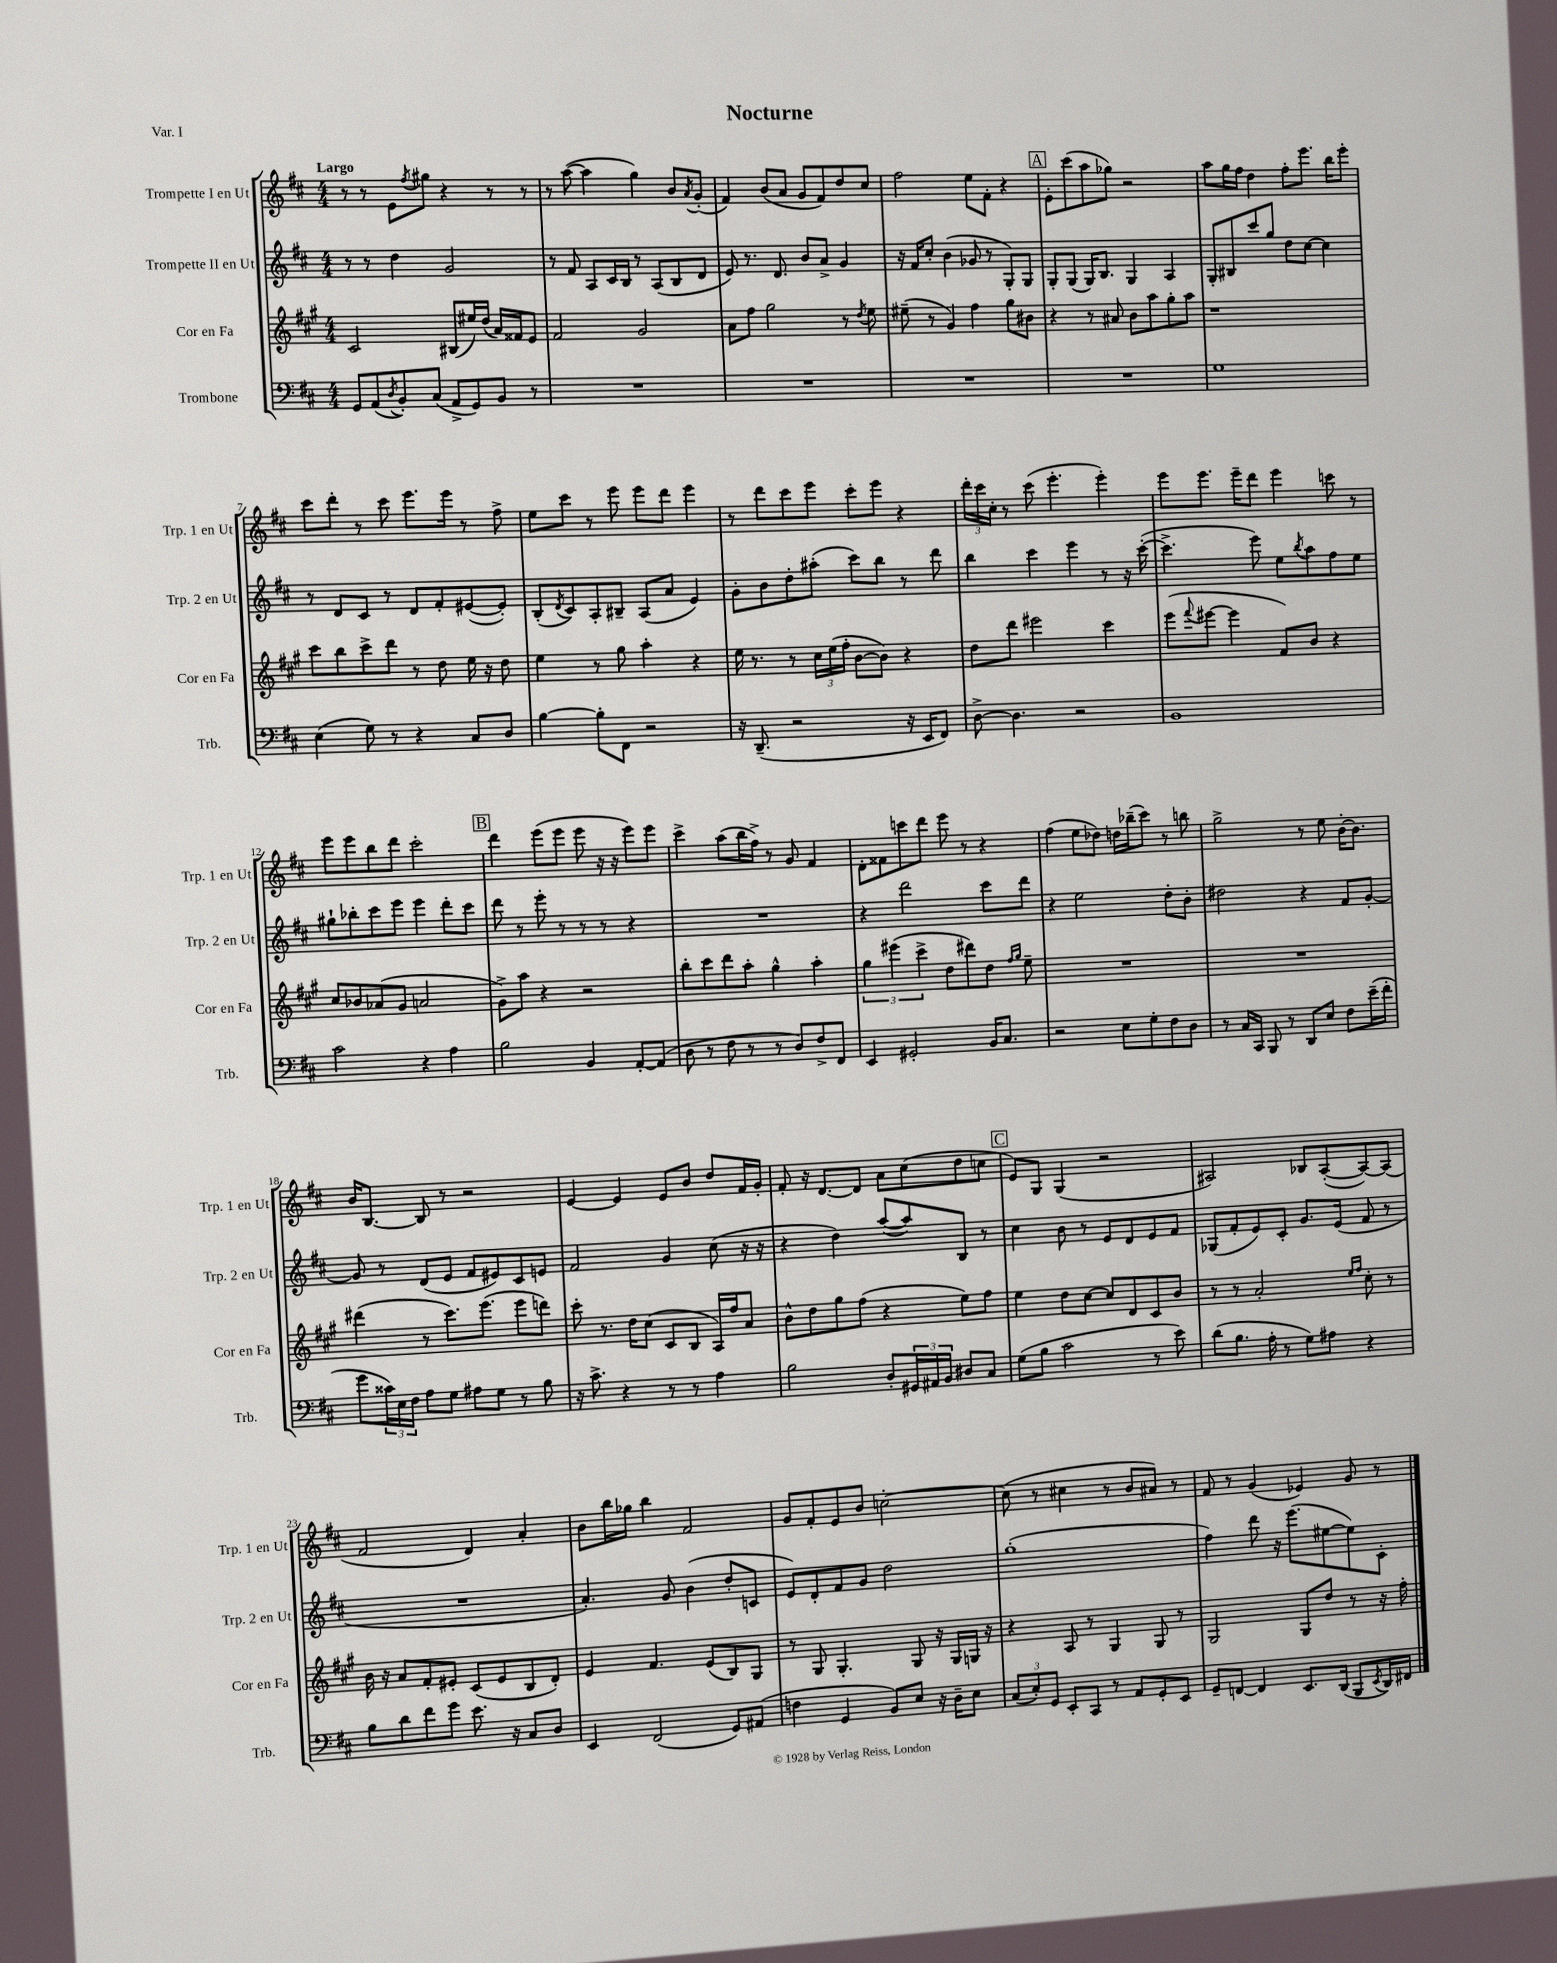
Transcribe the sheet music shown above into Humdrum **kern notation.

**kern	**kern	**kern	**kern
*staff4	*staff3	*staff2	*staff1
*clefF4	*clefG2	*clefG2	*clefG2
*k[f#c#]	*k[f#c#g#]	*k[f#c#]	*k[f#c#]
*M4/4	*M4/4	*M4/4	*M4/4
8GG	2c#	8r	8r
(8AA	.	8r	8r
8qD	.	.	.
8BB')	.	4dd	8e
.	.	.	8qff#
(8C#	.	.	8gg#
8AA^	(8B#	2g	4r
8GG)	16ee#)	.	.
.	(16dd	.	.
8BB	16a)	.	8r
.	16f##	.	.
8r	8e	.	8r
=	=	=	=
1r	2f#	8r	8r
.	.	8f#	([8aa
.	.	8A	4aa]
.	.	16c#	.
.	.	16B	.
.	2g#	8r	4gg)
.	.	(8A	.
.	.	8B	8b
.	.	.	8qa
.	.	8d	(8g'
=	=	=	=
1r	8a	8e)	4f#)
.	8ff#	8.r	.
.	2gg#	.	(8b
.	.	8.d	.
.	.	.	8a
.	.	8b	8g
.	.	8a^	8f#)
.	8r	4g	8dd
.	8qdd	.	.
.	8ee	.	8cc#
=	=	=	=
1r	(8ee#~	16r	2ff#
.	.	16f#	.
.	8r	8cc#'	.
.	4g#)	(4b	.
.	4ff#	8g-	8ee
.	.	8r	8f#'
.	8gg#	8G')	4r
.	8b#	8G	.
=	=	=	=
1r	4r	8G'	8e'
.	.	(8G	(8ccc#
.	8r	16G)	8aa
.	.	8.B	.
.	8a#	.	8gg-)
.	8b	4G	2r
.	8aa	.	.
.	8gg#'	4A	.
.	8aa	.	.
=	=	=	=
1G	1r	8G'	8aa
.	.	8B#	16gg
.	.	.	16ff#
.	.	8ccc#	4dd
.	.	8gg	.
.	.	8dd	8ff#'
.	.	[8cc#	8.eee
.	.	4cc#]	.
.	.	.	16bb
.	.	.	8eee'
=	=	=	=
(4E	8ccc#	8r	8ccc#
.	8bb	8d	8ddd'
8G)	8ccc#^	8c#	8r
8r	8ddd	8r	8ccc#
4r	8r	8d	8.eee
.	8dd	8f#'	.
.	.	.	16eee
8C#	16ee	([8e#	8r
.	16r	.	.
8D	8dd	8e#'])	8ff#^
=	=	=	=
[4B	4ee	(8B'	8ee
.	.	8qd	.
.	.	8c#)	8ccc#
8B']	8r	8A'	8r
8FF#	8gg#	8B#~	8eee
2r	4aa'	(8A	8eee
.	.	8a	8ddd
.	4r	4e)	4eee
=	=	=	=
16r	16ee	8g'	8r
(8.DD~	8.r	.	.
.	.	8b	8ddd
2r	8r	8dd'	8ccc#
.	24cc#	(8aa#'	8eee
.	(24ee	.	.
.	24ff#'	.	.
.	[8b	8ccc#)	8ccc#'
.	8b])	8bb	8eee
16r	4r	8r	4r
16EE	.	.	.
8FF#)	.	8ddd	.
=	=	=	=
[8D^	8dd	4bb	24ddd'
.	.	.	24ccc#
.	.	.	24cc#'
4.D]	8ddd	.	8r
.	2eee#	4ccc#	(8ccc#
.	.	.	4.eee'
2r	.	4eee	.
.	4ccc#	8r	4eee')
.	.	16r	.
.	.	([16ccc#'	.
=	=	=	=
1BB	(8eee	4.ccc#^]	8eee
.	8qqfff#	.	.
.	[8eee#	.	8.eee
.	4eee#]	.	.
.	.	.	16eee~
.	.	8eee)	8ddd
.	8f#)	8ee	4eee
.	.	8qbb	.
.	8b	8aa	.
.	4r	8ff#	8ccc
.	.	8ee	8r
=	=	=	=
2c#	8cc#	8gg#`	8eee
.	8b-	8bb-'	8eee
.	(8a-	8ccc#	8bb
.	8g#	8eee	8ddd
4r	2a	4eee	2ccc#'
4A	.	8ddd'	.
.	.	8ccc#	.
=	=	=	=
2B	8g#^)	8ddd	4ddd
.	8aa	8r	.
.	4r	8eee'	(8eee
.	.	8r	8eee
4BB	2r	8r	8eee
.	.	8r	16r
.	.	.	16r
[8AA'	.	4r	8eee)
(8AA]	.	.	8eee
=	=	=	=
8D	8bb'	1r	4ccc#^
8r	8ccc#	.	.
8F#	8ddd	.	(8aa
8r	8aa'	.	16bb
.	.	.	16ff#^)
8r	4gg#^^	.	8r
8D)	.	.	8g
8F#^	4aa'	.	4f#
8FF#	.	.	.
=	=	=	=
4EE	6gg#	4r	8d'
.	.	.	8f##
.	(6eee#	.	.
2GG#'	.	2ddd	8ccc
.	6ccc#^	.	.
.	.	.	8ddd
.	8dd	.	8eee
.	8ddd#)	.	8r
16BB	8dd	8ccc#	4r
8.C#	.	.	.
.	16qqff#	.	.
.	16qqgg#	.	.
.	8ee~	8ddd	.
=	=	=	=
2r	1r	4r	(4ff#
.	.	2ee	8ee
.	.	.	8dd-)
8E	.	.	16dd
.	.	.	(16bb-~
8G'	.	.	8ccc#)
8F#	.	8dd'	8r
8D	.	8b'	8bb
=	=	=	=
8r	1r	2dd#	2gg^
16C#	.	.	.
16CC#	.	.	.
8BBB	.	.	.
8r	.	.	.
8DD	.	4r	8r
8E	.	.	8ee
8F#	.	8f#	[16b'
.	.	.	8.b]
(16e~	.	[8g'	.
16f#'	.	.	.
=	=	=	=
8g	(4ddd#	8g]	16b
.	.	.	[8.B
24c##)	.	8r	.
24E	.	.	.
24F#	.	.	.
8A	8r	(8d	8B]
8G	8.ccc#)	8e	8r
8A#	.	8f#	2r
.	(8.eee	.	.
8G	.	8e#)	.
8r	8eee	8c#	.
8B	8ddd)	8e	.
=	=	=	=
16r	8ccc#'	2f#	[4e
8.c#^	.	.	.
.	8.r	.	.
4r	.	.	4e]
.	16dd	.	.
.	(8cc#	.	.
8r	8c#	4g	8e
8r	8B	.	8b
4A	16A)	(8cc#	8dd
.	16ff#	.	.
.	8a	16r	16f#
.	.	16r	16g'
=	=	=	=
2B	8b^^	4r	8f#'
.	8dd	.	16r
.	.	.	[8.d
.	8gg#	4dd)	.
.	(8ff#	.	8d]
8D'	4r	([8aa	8a
24GG#	.	8aa])	(8cc#
24AA#	.	.	.
24BB	.	.	.
8D#	8ee)	8B	8dd
8C#	8ff#	8r	8cc
=	=	=	=
(8G	4ee	4cc#	8e)
8B	.	.	8G
2c#	8dd	8b	(4G
.	[8cc#	8r	.
.	8cc#]	8e	2r
.	8d	8d	.
8r	8c#	8e	.
8e)	8b	8f#	.
=	=	=	=
(8d	8r	(8G-	2A#)
8.B	8r	8f#'	.
.	2a'	8e)	.
16A'	.	.	.
8r	.	8c#'	.
8G)	.	8.g	8B-
8A#	.	.	([8A#'
.	.	(16e	.
.	16qqee	.	.
.	16qqff#	.	.
4r	8cc#'	8f#	8A#_)
.	8r	8r	(8A#]
=	=	=	=
8B	16b	1r	2f#
.	16r	.	.
8d	8a	.	.
8f#	8f#'	.	.
8g	8e#'	.	.
8.e	(8c#	.	4d)
.	8e#	.	.
16r	.	.	.
8C#	8B	.	4a'
8D	8d')	.	.
=	=	=	=
4EE	4e	4.a')	8b
.	.	.	16bb
.	.	.	16gg-
(2FF#	4.f#	.	4bb
.	.	8g	.
.	.	(4b	2f#
.	(8e	.	.
8GG)	8B)	8dd'	.
(8AA#	8G#	8c	.
=	=	=	=
4F	8r	8e)	8g
.	8G#	8d'	8f#'
4GG	4.G#'	8f#	8e
.	.	8g	8b
8BB)	.	2dd	[2cc'
8E	8G#	.	.
16r	16r	.	.
16D~	16G#	.	.
8E	16G	.	.
.	16r	.	.
=	=	=	=
(12C#	4r	(1gg'	(8cc]
12E')	.	.	.
.	.	.	8r
12GG	.	.	.
8EE'	8A	.	4cc#
8CC#	8r	.	.
8r	4G#	.	8r
8AA	.	.	8b
8GG'	8G#	.	8a#)
8EE	8r	.	8r
=	=	=	=
8GG~	2G#	4ff#)	8f#
[8FF	.	.	8r
4FF]	.	8ddd	(4g
.	.	16r	.
.	.	(8.eee	.
8.EE	8G#	.	4e-)
.	8dd	[8ee#	.
(16DD	.	.	.
8BBB	8r	8ee#])	8g
8qEE	.	.	.
16DD)	16r	8c#'	8r
16FF#	16ff#'	.	.
==	==	==	==
*-	*-	*-	*-
